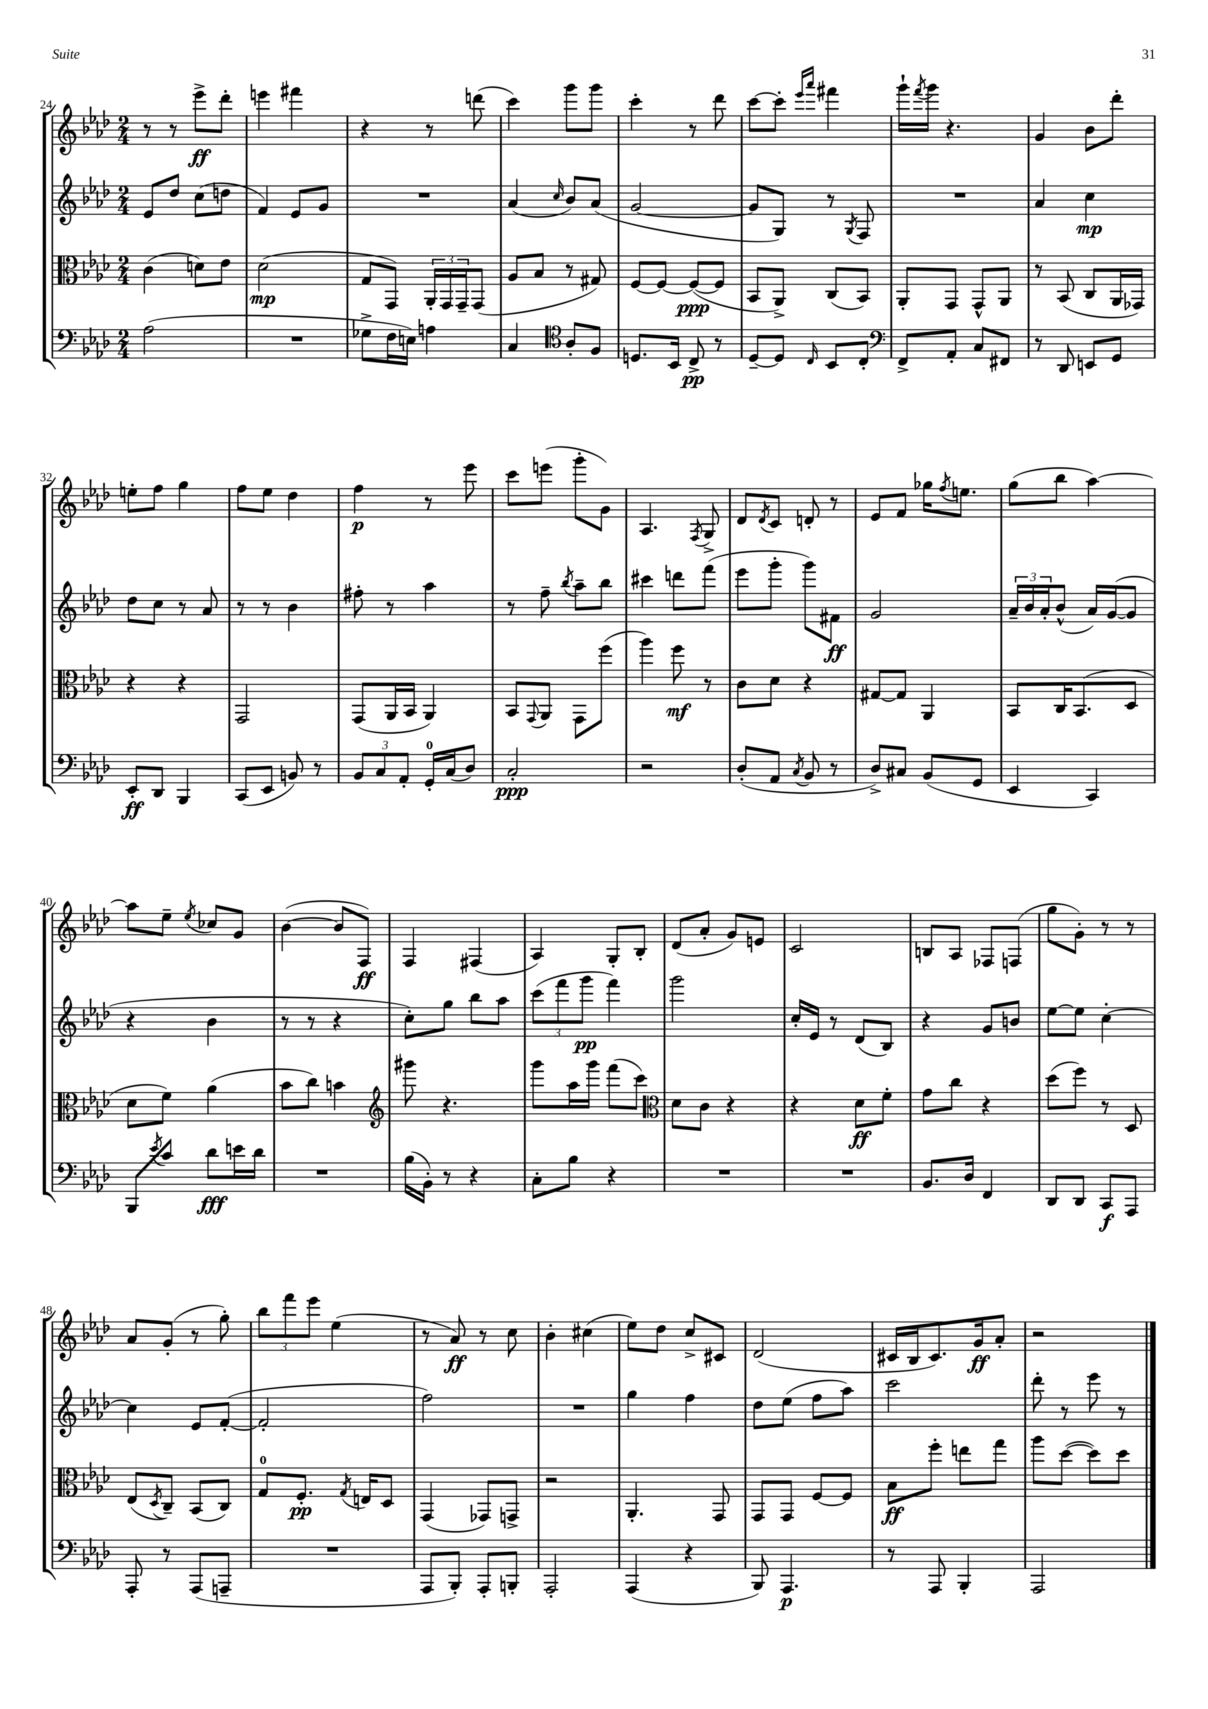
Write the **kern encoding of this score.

**kern	**kern	**kern	**kern
*staff4	*staff3	*staff2	*staff1
*clefF4	*clefC3	*clefG2	*clefG2
*k[b-e-a-d-]	*k[b-e-a-d-]	*k[b-e-a-d-]	*k[b-e-a-d-]
*M2/4	*M2/4	*M2/4	*M2/4
(2A-\	(4c\	8e-/L	8r
.	.	8dd-/J	8r
.	8d\L)	(8cc\L	8eee-^\L
.	8e-\J	8dd\J	8ddd-'\J
=	=	=	=
2r	(2d-\	4f/)	4eee\
.	.	8e-/L	4fff#\
.	.	8g/J	.
=	=	=	=
8G-^\L	8G/L	2r	4r
16F\L	8GG/J)	.	.
16E\JJ)	.	.	.
4A\	24AA-'/LL	.	8r
.	24GG/	.	.
.	24GG~/J	.	.
.	(8GG/J	.	(8ddd\
=	=	=	=
4C/	8A-/L	(4a-/	4ccc\)
.	8B-/J	.	.
*clefC4	*	*	*
.	.	16qqcc/	.
8A-'/L	8r	8b-/L)	8ggg\L
8F/J	8G#/)	(8a-/J	8ggg\J
=	=	=	=
8.D/L	[8F/L	[2g/	4ccc'\
.	8F/_J	.	.
16BB-/Jk	.	.	.
8C^/	(8F/_L	.	8r
8r	8F/]J	.	8ddd-\
=	=	=	=
[8D-~/L	8BB-/L	8g/]L	[8ccc\L
8D-/]J	8AA-^/J)	8G/J)	8ccc'\]J
.	.	.	16qqeee-/LL
16qqC/	.	.	16qqaaa-/JJ
8BB-/L	(8C/L	8r	4fff#\
.	.	8qG/	.
8C'/J	8BB-/J)	8F/	.
=	=	=	=
*clefF4	*	*	*
8FF^/L	8AA-'/L	2r	16ggg`\LL
.	.	.	8qfff/
.	.	.	16ggg\JJ
8AA-'/J	8GG/J	.	4.r
8C/L	8GG^^/L	.	.
8FF#/J	8AA-/J	.	.
=	=	=	=
8r	8r	4a-/	4g/
8DD-/	(8BB-/	.	.
8EE/L	8C/L	4cc\	8b-\L
8GG/J	16AA-/L	.	8ddd-'\J
.	16GG-/JJ)	.	.
=	=	=	=
8EE-'/L	4r	8dd-\L	8ee'\L
8DD-/J	.	8cc\J	8ff\J
4BBB-/	4r	8r	4gg\
.	.	8a-/	.
=	=	=	=
(8CC/L	2GG/	8r	8ff\L
8EE-/J	.	8r	8ee-\J
8BB/)	.	4b-\	4dd-\
8r	.	.	.
=	=	=	=
12BB-/L	(8GG/L	8ff#'\	4ff\
12C/	.	.	.
.	16AA-/L	8r	.
12AA-'/J	.	.	.
.	16BB-/JJ	.	.
16GG'/LL	4AA-/)	4aa-\	8r
(16C/J	.	.	.
8D-/J)	.	.	8eee-\
=	=	=	=
2C'/	8BB-/L	8r	8ccc\L
.	8qqGG/	.	.
.	8AA-/J	8ff~\	(8eee\J
.	.	8qbb-/	.
.	8GG\L	8aa-~\L	8ggg'\L
.	(8ff\J	8bb-\J	8g\J)
=	=	=	=
2r	4aa-\)	4ccc#\	4.A-/
.	8ff\	8ddd\L	.
.	.	.	8qF/
.	8r	(8fff\J	8G^/
=	=	=	=
(8D-'/L	8c\L	8eee-\L	8d-/L
.	.	.	8qd-/
8AA-/J	8d-\J	8ggg'\J	8c/J
8qC/	.	.	.
8BB-/	4r	8ggg\L)	8d'/
8r	.	8f#\J	8r
=	=	=	=
8D-^/L)	[8G#/L	2g/	8e-/L
8C#/J	8G#/]J	.	8f/J
(8BB-/L	4AA-/	.	16gg-\LK
.	.	.	8qff/
.	.	.	8.ee\J
8GG/J	.	.	.
=	=	=	=
4EE-/	8BB-/L	24a-~/LL	(8gg\L
.	.	24b-/	.
.	.	24a-'/J	.
.	16C/K	(8b-^^/J	8bb-\J
.	(8.BB-/	.	.
4CC/)	.	16a-/LL)	[4aa-\)
.	.	([16g/J	.
.	8D-/J	8g/]J	.
=	=	=	=
8BBB-/L	8d-\L	4r	8aa-\]L
8qe-/	.	.	.
8c/J	8f\J)	.	8ee-~\J
.	.	.	8qee-/
8d-\L	(4a-\	4b-\	8cc-/L
16e\L	.	.	8g/J
16d-\JJ	.	.	.
=	=	=	=
2r	8b-\L	8r	([4b-\
.	8cc\J)	8r	.
.	4b\	4r	8b-/]L
.	.	.	8F/J)
=	=	=	=
*	*clefG2	*	*
(16B-\LL	8ggg#\	8cc'\L)	4F/
16BB-'\JJ)	.	.	.
8r	4.r	8gg\J	.
4r	.	8bb-\L	(4F#/
.	.	8aa-\J	.
=	=	=	=
8C'\L	8ggg\L	(12ccc\L	4A-/)
.	.	12fff\	.
8B-\J	16aa-\L	.	.
.	.	12ggg\J	.
.	16ggg\JJ	.	.
4r	(8fff\L	4fff\)	8G'/L
.	8ccc\J)	.	8B-'/J
=	=	=	=
*	*clefC3	*	*
2r	8d-\L	2ggg\	(8d-/L
.	8c\J	.	8a-'/J
.	4r	.	8g/L)
.	.	.	8e/J
=	=	=	=
2r	4r	16cc'/LL	2c/
.	.	16e-/JJ	.
.	.	8r	.
.	8d-\L	(8d-/L	.
.	8f'\J	8B-/J)	.
=	=	=	=
8.BB-/L	8g\L	4r	8B/L
.	8cc\J	.	8A-/J
16D-/Jk	.	.	.
4FF/	4r	8g/L	8F-/L
.	.	8b/J	(8F/J
=	=	=	=
8DD-/L	(8dd-\L	[8ee-\L	8gg\L
8DD-/J	8ff\J)	8ee-\]J	8g'\J)
8CC/L	8r	[4cc'\	8r
8AAA-/J	8D-/	.	8r
=	=	=	=
8AAA-'/	(8E-/L	4cc\]	8a-/L
.	8qD-/	.	.
8r	8C~/J)	.	(8g'/J
(8AAA-/L	(8BB-/L	8e-/L	8r
8AAA~/J	8C/J)	([8f'/J	8gg'\)
=	=	=	=
2r	8G/L	2f'/]	12bb-\L
.	.	.	12fff\
.	8.F'/J	.	.
.	.	.	12eee-\J
.	.	.	(4ee-\
.	8qG/	.	.
.	16E/LK	.	.
.	8D-/J	.	.
=	=	=	=
8AAA-/L	(4GG/	2ff\)	8r
8BBB-'/J)	.	.	8a-/)
8AAA-'/L	8GG-/L)	.	8r
8BBB'/J	8GG^/J	.	8cc\
=	=	=	=
2AAA-'/	2r	2r	4b-'\
.	.	.	(4cc#\
=	=	=	=
(4AAA-/	4.AA-'/	4gg\	8ee-\L)
.	.	.	8dd-\J
4r	.	4ff\	8cc^/L
.	8GG/	.	8c#/J
=	=	=	=
8BBB-/)	8GG/L	8dd-\L	(2d-/
4.AAA-/	8GG/J	(8ee-\J	.
.	[8F/L	8ff\L	.
.	8F/]J	8aa-\J)	.
=	=	=	=
8r	8B-\L	2ccc\	16c#/LL
.	.	.	16B-/J
8AAA-/	8ff'\J	.	8.c#/)
4BBB-'/	8ee\L	.	.
.	.	.	16g/k
.	8gg\J	.	8a-'/J
=	=	=	=
2AAA-/	8aa-\L	8ddd-'\	2r
.	([8dd-\J	8r	.
.	8dd-\]L)	8eee-\	.
.	8dd-\J	8r	.
==	==	==	==
*-	*-	*-	*-
